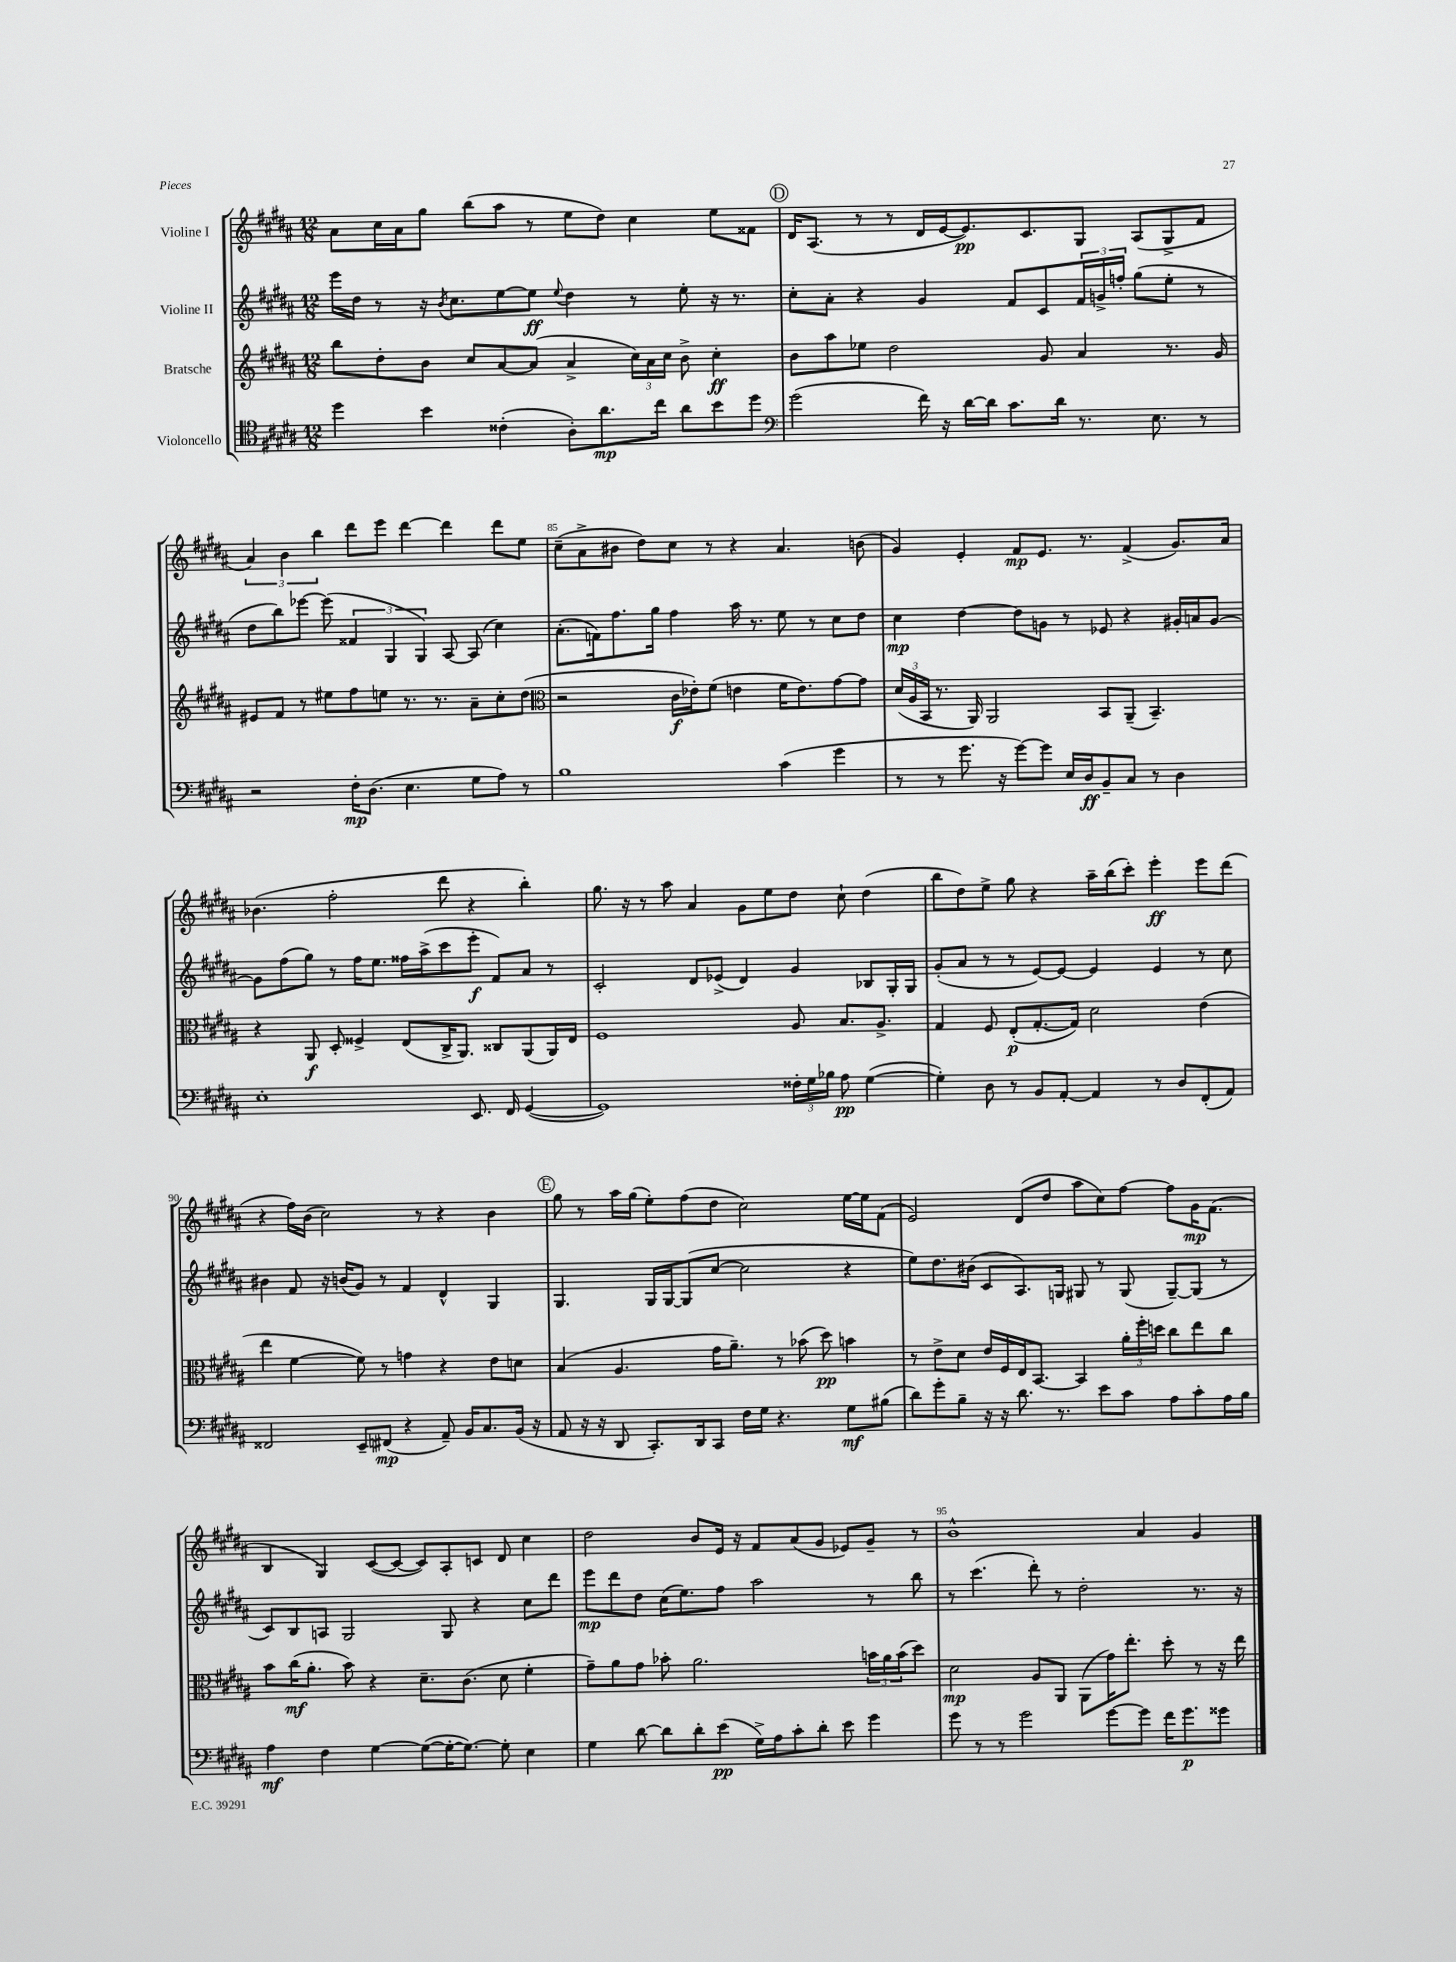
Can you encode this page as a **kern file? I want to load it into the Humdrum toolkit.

**kern	**dynam	**kern	**dynam	**kern	**dynam	**kern	**dynam
*part4	*part4	*part3	*part3	*part2	*part2	*part1	*part1
*staff4	*staff4	*staff3	*staff3	*staff2	*staff2	*staff1	*staff1
*I"Violoncello	*	*I"Bratsche	*	*I"Violine II	*	*I"Violine I	*
*clefC4	*	*clefG2	*	*clefG2	*	*clefG2	*
*k[f#c#g#d#a#]	*	*k[f#c#g#d#a#]	*	*k[f#c#g#d#a#]	*	*k[f#c#g#d#a#]	*
*M12/8	*	*M12/8	*	*M12/8	*	*M12/8	*
=82	=82	=82	=82	=82	=82	=82	=82
4dd#\	.	8bb\L	.	16eee\LL	.	8a#\L	.
.	.	.	.	16dd#\JJ	.	.	.
.	.	8dd#'\	.	8r	.	16cc#\L	.
.	.	.	.	.	.	16a#\J	.
4b\	.	8b\J	.	16r	.	8gg#\J	.
.	.	.	.	8qb/	.	.	.
.	.	.	.	8.cc#\L	.	.	.
.	.	8cc#/L	.	.	.	(8bb\L	.
(4c##X'\	.	[8a#/	.	[8ee\	.	8aa#\J	.
.	.	(8a#/J]	.	8ee\J]	ff	8r	.
.	.	.	.	8qqee/	.	.	.
8A#'\L)	.	4a#^/	.	4dd#\	.	8ee\L	.
8.a#\	mp	.	.	.	.	8dd#\J)	.
.	.	24cc#\LL)	.	8r	.	4cc#\	.
.	.	24a#\	.	.	.	.	.
16cc#\Jk	.	.	.	.	.	.	.
.	.	24cc#\JJ	.	.	.	.	.
8a#\L	.	8b^\	.	8ee'\	.	.	.
8b\	.	4cc#'\	ff	16r	.	8ee\L	.
.	.	.	.	8.r	.	.	.
8dd#\J	.	.	.	.	.	8f##X\J	.
!!LO:REH:place=s1:t=D
=83	=83	=83	=83	=83	=83	=83	=83
*clefF4	*	*	*	*	*	*	*
(2g#\	.	8b\L	.	8cc#'\L	.	16d#/KL	.
.	.	.	.	.	.	(8.A#/J	.
.	.	8aa#\	.	8a#'\J	.	.	.
.	.	8ee-X\J	.	4r	.	8r	.
.	.	2dd#\	.	.	.	8r	.
16f#\)	.	.	.	4g#/	.	16d#/LL	.
16r	.	.	.	.	.	[16e/J	.
[16d#\LL	.	.	.	.	.	8.e/])	pp
16d#\JJ]	.	.	.	.	.	.	.
8.c#\L	.	.	.	8f#/L	.	.	.
.	.	.	.	.	.	8.c#/	.
.	.	8g#/	.	8c#/	.	.	.
16d#\Jk	.	.	.	.	.	.	.
8.r	.	4a#/	.	24f#/L	.	8G#/J	.
.	.	.	.	24gn^/	.	.	.
.	.	.	.	24ffn'/JJ	.	.	.
.	.	.	.	(8gg#\L	.	(8A#/L	.
8.E\	.	.	.	.	.	.	.
.	.	8.r	.	8ee'\J	.	8G#^/	.
8r	.	.	.	8r	.	8f#/J	.
.	.	16g#/	.	.	.	.	.
!!LO:LB:g=z
=84	=84	=84	=84	=84	=84	=84	=84
2r	.	8e#X/L	.	8dd#\L	.	6a#/)	.
.	.	8f#/J	.	8bb\)	.	.	.
.	.	.	.	.	.	6b\	.
.	.	8r	.	[8eee-X\J	.	.	.
.	.	.	.	.	.	6bb\	.
.	.	8ee#X\L	.	(8eee-\]	.	.	.
16F#'\KL	mp	8ff#\	.	6f##X/	.	8ddd#\L	.
(8.D#\J	.	.	.	.	.	.	.
.	.	8een\J	.	.	.	8eee\J	.
.	.	.	.	6G#/	.	.	.
4.E\	.	8.r	.	.	.	[4ddd#\	.
.	.	.	.	6G#/)	.	.	.
.	.	8.r	.	.	.	.	.
.	.	.	.	[8A#/	.	4ddd#\]	.
8G#\L	.	8a#~\L	.	(8A#/]	.	.	.
8A#\J)	.	8cc#'\	.	4cc#\)	.	8ddd#\L	.
8r	.	(8dd#\J	.	.	.	8ee\J	.
=85	=85	=85	=85	=85	=85	=85	=85
*	*	*clefC3	*	*	*	*	*
1B	.	2r	.	(8.a#'\L	.	(8cc#~\L	.
.	.	.	.	.	.	8a#^\	.
.	.	.	.	16fn\k)	.	.	.
.	.	.	.	8.ff#\	.	8b#X\J	.
.	.	.	.	.	.	8dd#\L)	.
.	.	.	.	16gg#\Jk	.	.	.
.	.	16c#\LL	f	4ff#\	.	8cc#\J	.
.	.	16e-X'\J)	.	.	.	.	.
.	.	(8f#\J	.	.	.	8r	.
.	.	4en\	.	16aa#\	.	4r	.
.	.	.	.	8.r	.	.	.
(4c#\	.	16f#\KL	.	8ee\	.	4.a#/	.
.	.	8.e\)	.	.	.	.	.
.	.	.	.	8r	.	.	.
4g#\	.	[8g#\	.	8cc#\L	.	.	.
.	.	8g#\J]	.	8dd#\J	.	(8bn\	.
=86	=86	=86	=86	=86	=86	=86	=86
8r	.	(24d#/LL	.	4cc#\	mp	4g#/)	.
.	.	24A#/	.	.	.	.	.
.	.	24BB/JJ	.	.	.	.	.
8r	.	8.r	.	.	.	.	.
8.g#\	.	.	.	[4dd#\	.	4e'/	.
.	.	16AA#/)	.	.	.	.	.
.	.	2AA#/	.	.	.	.	.
16r	.	.	.	.	.	.	.
[8g#\L)	.	.	.	8dd#\L]	.	8f#/L	mp
8g#\J]	.	.	.	8gn\J	.	8.e/J	.
16E/LL	.	.	.	8r	.	.	.
16D#/J	ff	.	.	.	.	8.r	.
8BB~/	.	8BB/L	.	8e-X/	.	.	.
8C#/J	.	(8AA#~/J	.	4r	.	(4f#^/	.
8r	.	4.BB~/)	.	.	.	.	.
4D#\	.	.	.	16g#X'/LL	.	8.g#/L)	.
.	.	.	.	16an/J	.	.	.
.	.	.	.	[8g#/J	.	.	.
.	.	.	.	.	.	16a#/Jk	.
!!LO:LB:g=z
=87	=87	=87	=87	=87	=87	=87	=87
1E'	.	4r	.	8g#\L]	.	(4.b-X\	.
.	.	.	.	(8ff#\	.	.	.
.	.	8AA#/	f	8gg#\J)	.	.	.
.	.	8D#'/	.	8r	.	2ff#'\	.
.	.	4F##X^/	.	16ff#\KL	.	.	.
.	.	.	.	8.ee\J	.	.	.
.	.	(8E/L	.	16ff##X\LL	.	.	.
.	.	.	.	(16aa#^\J	.	.	.
.	.	16C#^/K	.	8ccc#\	.	8ddd#\	.
.	.	8.AA#/J)	.	.	.	.	.
8.EE/	.	.	.	8eee'\J	f	4r	.
.	.	8C##X/L	.	8f#/L)	.	.	.
16FF#/	.	.	.	.	.	.	.
([4GG#/	.	(8AA#/	.	8a#/J	.	4bb'\)	.
.	.	16AA#/L)	.	8r	.	.	.
.	.	16E/JJ	.	.	.	.	.
=88	=88	=88	=88	=88	=88	=88	=88
1GG#])	.	1F#	.	2c#'/	.	8.gg#\	.
.	.	.	.	.	.	16r	.
.	.	.	.	.	.	8r	.
.	.	.	.	.	.	8aa#\	.
.	.	.	.	8d#/L	.	4a#/	.
.	.	.	.	(8e-X^/J	.	.	.
.	.	.	.	4d#/)	.	8g#\L	.
.	.	.	.	.	.	8ee\	.
24F##X'\LL	.	8A#/	.	4g#/	.	8dd#\J	.
24G#\	.	.	.	.	.	.	.
24B-X\JJ	.	.	.	.	.	.	.
8A#\	pp	8.B/L	.	.	.	8cc#`\	.
([4G#\	.	.	.	8B-X/L	.	(4dd#\	.
.	.	8.A#^/J	.	.	.	.	.
.	.	.	.	16G#'/L	.	.	.
.	.	.	.	16G#/JJ	.	.	.
=89	=89	=89	=89	=89	=89	=89	=89
4G#'\])	.	4G#/	.	(8g#'/L	.	8bb\L	.
.	.	.	.	8a#/J	.	8dd#\)	.
8D#\	.	8F#/	.	8r	.	8ee^\J	.
8r	.	(8E'/L	p	8r	.	8gg#\	.
8BB/L	.	[8.G#'/	.	[8e/L)	.	4r	.
[8AA#'/J	.	.	.	8e/J_	.	.	.
.	.	16G#/Jk])	.	.	.	.	.
4AA#/]	.	2d#\	.	4e/]	.	16aa#~\LL	.
.	.	.	.	.	.	(16bb\J	.
.	.	.	.	.	.	8ccc#'\J)	.
8r	.	.	.	4e/	.	4eee'\	ff
8D#/L	.	.	.	.	.	.	.
(8FF#'/	.	(4e\	.	8r	.	8eee\L	.
8AA#/J)	.	.	.	8cc#\	.	(8ddd#\J	.
!!LO:LB:g=z
=90	=90	=90	=90	=90	=90	=90	=90
2FF##X/	.	4ee\	.	4b#X\	.	4r	.
.	.	[4f#\	.	8f#/	.	16ff#\LL)	.
.	.	.	.	.	.	(16b\JJ	.
.	.	.	.	16r	.	2cc#\)	.
.	.	.	.	(16bn/KL	.	.	.
8EE~/L	.	8f#\])	.	8g#/J)	.	.	.
(8FF#X/J	mp	8r	.	8r	.	.	.
4r	.	4gn\	.	4f#/	.	.	.
.	.	.	.	.	.	8r	.
8AA#~/)	.	4r	.	4d#^^/	.	4r	.
16BB/KL	.	.	.	.	.	.	.
8.C#/	.	.	.	.	.	.	.
.	.	8e\L	.	4G#/	.	4b\	.
(16BB/Jk	.	8dn\J	.	.	.	.	.
16r	.	.	.	.	.	.	.
!!LO:REH:place=s1:t=E
=91	=91	=91	=91	=91	=91	=91	=91
8AA#/	.	(4B/	.	4.G#/	.	8gg#\	.
16r	.	.	.	.	.	8r	.
16r	.	.	.	.	.	.	.
8DD#/	.	4.A#/	.	.	.	16aa#\LL	.
.	.	.	.	.	.	(16gg#\JJ	.
8.CC#'/L)	.	.	.	16G#/LL	.	8ee'\L)	.
.	.	.	.	[16G#/J	.	.	.
.	.	.	.	(8G#/]	.	(8ff#\	.
16DD#/k	.	.	.	.	.	.	.
8CC#/J	.	16g#\KL	.	[8cc#/J	.	8dd#\J	.
.	.	8.a#~\J)	.	.	.	.	.
16F#\LL	.	.	.	2cc#\]	.	2cc#\)	.
16G#\JJ	.	.	.	.	.	.	.
4.r	.	8r	.	.	.	.	.
.	.	(8b-X\	.	.	.	.	.
.	.	8dd#\)	pp	.	.	.	.
8G#\L	mf	4bn\	.	4r	.	[16ee\LL	.
.	.	.	.	.	.	16ee\J]	.
(8B#X\J	.	.	.	.	.	(8f#\J	.
=92	=92	=92	=92	=92	=92	=92	=92
8d#\L)	.	8r	.	8ee\L)	.	2e/)	.
8g#'\	.	8e^\L	.	8.dd#\	.	.	.
8B~\J	.	8d#\J	.	.	.	.	.
.	.	.	.	(16b#X\Jk	.	.	.
16r	.	16e/LL	.	8c#/L	.	.	.
16r	.	16F#/	.	.	.	.	.
8.d#\	.	16E/J	.	8.A#/)	.	(8d#/L	.
.	.	[8.BB/J	.	.	.	.	.
.	.	.	.	.	.	8dd#/J	.
8.r	.	.	.	16Gn/Jk	.	.	.
.	.	4BB/]	.	8G#X/	.	8aa#\L	.
8e\L	.	.	.	8r	.	8cc#\)	.
8c#\J	.	24a#'\LL	.	(8G#/	.	[8ff#\J	.
.	.	24ff#'\	.	.	.	.	.
.	.	24ddn\JJ	.	.	.	.	.
8A#\L	.	8cc#\L	.	[8G#~/L)	.	8ff#\L]	.
8c#'\	.	8ee\	.	(8G#/J]	.	16g#\K	mp
.	.	.	.	.	.	(8.f#\J	.
16A#\L	.	8cc#\J	.	8r	.	.	.
16B\JJ	.	.	.	.	.	.	.
!!LO:LB:g=z
=93	=93	=93	=93	=93	=93	=93	=93
4A#\	mf	8b\L	.	8c#/L)	.	4B/	.
.	.	(16cc#\K	mf	8B/	.	.	.
.	.	8.a#'\J	.	.	.	.	.
4F#\	.	.	.	8An/J	.	4G#/)	.
.	.	8b\)	.	2G#/	.	.	.
[4G#\	.	4r	.	.	.	([8c#/L	.
.	.	.	.	.	.	8c#/J_	.
(8G#\L_	.	8.d#~\L	.	.	.	8c#/L])	.
16G#'\K_	.	.	.	8G#/	.	8A#'/	.
8.G#\J_)	.	(8.c#\J	.	.	.	.	.
.	.	.	.	4r	.	8cn/J	.
8G#'\]	.	8d#\	.	.	.	8d#/	.
4E\	.	4f#'\	.	8cc#\L	.	4cc#\	.
.	.	.	.	8ddd#\J	.	.	.
=94	=94	=94	=94	=94	=94	=94	=94
4G#\	.	8g#~\L)	.	8eee\L	mp	2dd#\	.
.	.	8a#\	.	8ddd#\	.	.	.
[8d#\	.	8g#\J	.	8dd#\J	.	.	.
8d#\L]	.	8b-X'\	.	(16cc#\KL	.	.	.
.	.	.	.	8.ee\)	.	.	.
8d#'\	.	2.a#\	.	.	.	8b/L	.
(8e\J	pp	.	.	8ff#\J	.	16e/Jk	.
.	.	.	.	.	.	16r	.
16G#^\LL)	.	.	.	2aa#\	.	8f#/L	.
16A#\J	.	.	.	.	.	.	.
8c#'\	.	.	.	.	.	(8a#/	.
8d#'\J	.	.	.	.	.	8g#/J	.
8e\	.	.	.	.	.	8e-X/L)	.
4g#\	.	24bn\LL	.	8r	.	8g#~/J	.
.	.	24a#\	.	.	.	.	.
.	.	(24b\J	.	.	.	.	.
.	.	8dd#\J)	.	8bb\	.	8r	.
=95	=95	=95	=95	=95	=95	=95	=95
8g#\	.	2d#\	mp	8r	.	1b^^	.
8r	.	.	.	(4.ccc#\	.	.	.
8r	.	.	.	.	.	.	.
2g#\	.	.	.	.	.	.	.
.	.	8A#/L	.	8ddd#'\)	.	.	.
.	.	8AA#/J	.	8r	.	.	.
.	.	(8AA#\L	.	2dd#'\	.	.	.
[8g#\L	.	16g#\K)	.	.	.	.	.
.	.	8.ee'\J	.	.	.	.	.
8g#\J]	.	.	.	.	.	4a#/	.
16f#\KL	.	8dd#'\	.	.	.	.	.
8.g#\	p	.	.	.	.	.	.
.	.	8r	.	8.r	.	4g#/	.
8g##X\J	.	16r	.	.	.	.	.
.	.	16ee\	.	16r	.	.	.
==	==	==	==	==	==	==	==
*-	*-	*-	*-	*-	*-	*-	*-
